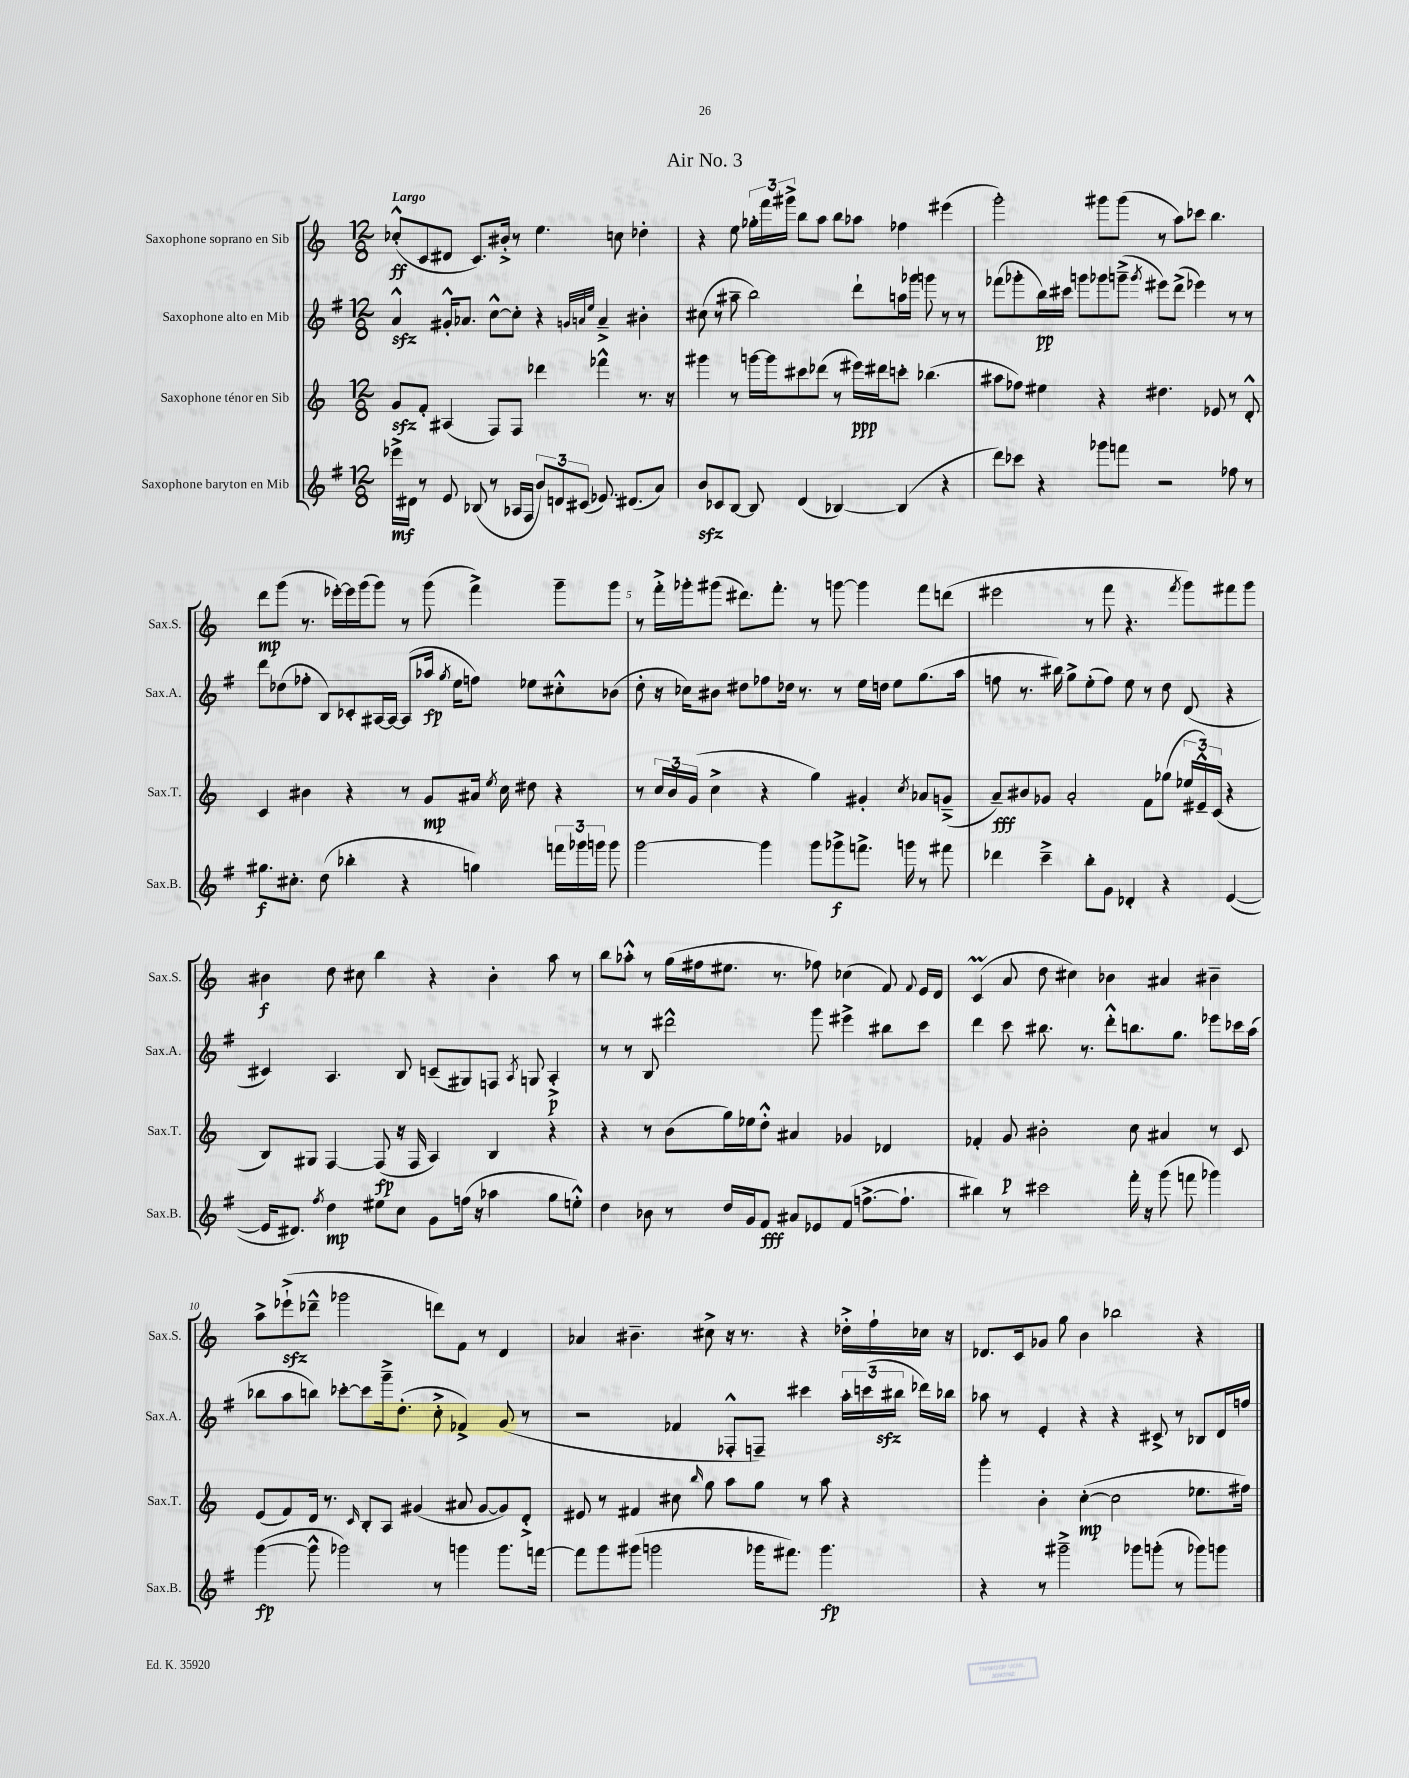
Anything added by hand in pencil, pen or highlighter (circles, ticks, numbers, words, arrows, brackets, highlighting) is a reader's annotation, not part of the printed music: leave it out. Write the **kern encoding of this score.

**kern	**dynam	**kern	**dynam	**kern	**dynam	**kern	**dynam
*part4	*part4	*part3	*part3	*part2	*part2	*part1	*part1
*staff4	*staff4	*staff3	*staff3	*staff2	*staff2	*staff1	*staff1
*I"Saxophone baryton en Mib	*	*I"Saxophone ténor en Sib	*	*I"Saxophone alto en Mib	*	*I"Saxophone soprano en Sib	*
*I'Sax.B.	*	*I'Sax.T.	*	*I'Sax.A.	*	*I'Sax.S.	*
*clefG2	*	*clefG2	*	*clefG2	*	*clefG2	*
*k[f#]	*	*k[]	*	*k[f#]	*	*k[]	*
*M12/8	*	*M12/8	*	*M12/8	*	*M12/8	*
=1	=1	=1	=1	=1	=1	=1	=1
!	!	!	!	!	!	!LO:TX:a:B:t=Largo	!
16eee-X^\LL	mf	8gzz/L	.	4azz^^/	.	(8cc-X'^^/L	ff
16d#X\JJ	.	.	.	.	.	.	.
8r	.	8f'/J	.	.	.	8c/	.
8e/	.	(4A#X/	.	16g#X'^^/KL	.	8d#X/J	.
.	.	.	.	8.a-X/J	.	.	.
(8B-X/	.	.	.	.	.	8.c/L)	.
8r	.	8F/L)	.	[8cc^^\L	.	.	.
.	.	.	.	.	.	16b#X'^/Jk	.
16A-X/LL	.	8F/J	.	8cc'\J]	.	8r	.
16F#/JJ	.	.	.	.	.	.	.
12b/L)	.	4ddd-X\	.	4r	.	4.ee\	.
12dn/	.	.	.	.	.	.	.
(12c#X/J	.	.	.	.	.	.	.
.	.	.	.	32qqgn/LLL	.	.	.
.	.	.	.	32qqan/	.	.	.
.	.	.	.	32qqee/JJJ	.	.	.
8.e-X/)	.	4fff-X^^\	.	4a~^/	.	.	.
.	.	.	.	.	.	8ccn\	.
(8.d#X/L	.	.	.	.	.	.	.
.	.	8.r	.	4b#X'\	.	4dd-X'\	.
8a/J)	.	.	.	.	.	.	.
.	.	16r	.	.	.	.	.
=2	=2	=2	=2	=2	=2	=2	=2
8bzz/L	.	4ggg#X\	.	(8cc#X\	.	4r	.
8c-X/	.	.	.	8r	.	.	.
[8B/J	.	8r	.	8aa#X~\	.	8ee\	.
8B/]	.	[16gggn\LL	.	2bb\)	.	24gg-X'\LL	.
.	.	.	.	.	.	24fff\	.
.	.	16ggg\J]	.	.	.	.	.
.	.	.	.	.	.	24ggg#X^\JJ	.
(4d/	.	8ccc#X\	.	.	.	8bb\L	.
.	.	(8ddd-X\J	.	.	.	8aa\J	.
[4B-X/)	.	8r	.	.	.	8bb\L	.
.	.	16eee#X\LL)	ppp	8ddd`\L	.	8aa-X\J	.
.	.	16ddd#X\J	.	.	.	.	.
(4B-/]	.	8cccn'\J	.	16aan\L	.	4ff-X\	.
.	.	.	.	16ggg-X\JJ	.	.	.
.	.	(4.bb-X\	.	8gggn\	.	.	.
4r	.	.	.	8r	.	(4eee#X\	.
.	.	.	.	8r	.	.	.
=3	=3	=3	=3	=3	=3	=3	=3
8ddd\L)	.	8aa#X\L	.	(8fff-X\L	.	2ggg'\)	.
8ccc-X\J	.	8ff-X\J)	.	8ggg-X'\	.	.	.
4r	.	4ee#X\	.	16bb\L)	pp	.	.
.	.	.	.	16ccc#X\JJ	.	.	.
.	.	.	.	8gggn\L	.	.	.
8ggg-X\L	.	4r	.	8ggg-X\	.	8ggg#X\L	.
8fffn\J	.	.	.	(8gggn~^\J	.	(8ggg#\J	.
.	.	.	.	8qggg/	.	.	.
2r	.	4.dd#X\	.	8eee#X\L)	.	8r	.
.	.	.	.	(8ddd^\J	.	8aa\L)	.
.	.	.	.	4eee-X\)	.	8ccc-X\J	.
.	.	8e-X/	.	.	.	4.bb\	.
8ff-X\	.	8r	.	8r	.	.	.
8r	.	8d'^^/	.	8r	.	.	.
!!LO:LB:g=z
=4	=4	=4	=4	=4	=4	=4	=4
8.gg#X\L	f	4c/	.	8ddd\L	.	8ddd\L	mp
.	.	.	.	(8dd-X\	.	(8ggg\J	.
8.cc#X'\J	.	.	.	.	.	.	.
.	.	4b#X\	.	8ff-X'\J	.	8.r	.
(8dd\	.	.	.	8B/L)	.	.	.
.	.	.	.	.	.	[16eee-X'\LL)	.
4bb-X'\	.	4r	.	8c-X'/	.	16eee-\]	.
.	.	.	.	.	.	(16ggg\J	.
.	.	.	.	[16A#X/L	.	8ggg\J)	.
.	.	.	.	16A#/JJ_	.	.	.
4r	.	8r	.	(8A#/L]	.	8r	.
.	.	8g/L	mp	16aa-X/Jk	fp	(8ggg\	.
.	.	.	.	8qgg/	.	.	.
.	.	.	.	16ee\KL	.	.	.
4ggn\)	.	16a#X/Jk	.	8ffn\J)	.	4fff^\)	.
.	.	8qee/	.	.	.	.	.
.	.	16cc\	.	.	.	.	.
.	.	8dd#X\	.	8ee-X\L	.	.	.
24fffn\LL	.	4r	.	8cc#X'^^\	.	8ggg~\L	.
24ggg-X\	.	.	.	.	.	.	.
24gggn\JJ	.	.	.	.	.	.	.
8ggg\	.	.	.	(8b-X\J	.	8ggg\J	.
=5	=5	=5	=5	=5	=5	=5	=5
[2ggg\	.	8r	.	8dd'\	.	8r	.
.	.	24cc/LL	.	16r	.	16fff'^\LL	.
.	.	24b/	.	.	.	.	.
.	.	.	.	16cc-X\KL)	.	16ggg-X'\J	.
.	.	(24g/JJ	.	.	.	.	.
.	.	4cc^\	.	8b#X\J	.	(8ggg#X\J	.
.	.	.	.	8dd#X\L	.	8.ddd#X\L)	.
4ggg\]	.	4r	.	8ff-X\	.	.	.
.	.	.	.	.	.	8.fff'\J	.
.	.	.	.	16dd-X\Jk	.	.	.
.	.	.	.	8.r	.	.	.
8ggg\L	.	4gg\)	.	.	.	8r	.
8ggg-X^\	f	.	.	8r	.	[8gggn\	.
8.fffn^\J	.	4g#X'/	.	16ee\LL	.	4ggg\]	.
.	.	.	.	16ddn\JJ	.	.	.
.	.	.	.	8ee\L	.	.	.
16gggn\	.	.	.	.	.	.	.
.	.	8qcc/	.	.	.	.	.
8r	.	8a-X/L	.	(8.gg\	.	8fff\L	.
8fff#X\	.	(8gn~^/J	.	.	.	(8dddn\J	.
.	.	.	.	16aa\Jk	.	.	.
=6	=6	=6	=6	=6	=6	=6	=6
4ddd-X\	.	8a~/L)	fff	8ffn\	.	2eee#X\	.
.	.	8b#X/	.	8.r	.	.	.
4ccc~^\	.	8g-X/J	.	.	.	.	.
.	.	.	.	16bb#X\)	.	.	.
.	.	2a'/	.	8gg^\L	.	.	.
8bb'\L	.	.	.	(8ee'\	.	8r	.
8g\J	.	.	.	8ff\J)	.	8fff\	.
4d-X'/	.	.	.	8ee\	.	4.r	.
.	.	8f\L	.	8r	.	.	.
4r	.	(8gg-X\J	.	8dd\	.	.	.
.	.	.	.	.	.	8qfff/	.
.	.	24ee-X/LL	.	(8d/	.	8ggg\L)	.
.	.	24e#X~^^/)	.	.	.	.	.
.	.	(24c/JJ	.	.	.	.	.
([4e/	.	4r	.	4r	.	8fff#X\	.
.	.	.	.	.	.	8ggg\J	.
!!LO:LB:g=z
=7	=7	=7	=7	=7	=7	=7	=7
16e/KL]	.	8B/L)	.	4c#X/)	.	4b#X\	f
8.d#X/J)	.	.	.	.	.	.	.
.	.	8G#X/J	.	.	.	.	.
8qff#/	.	.	.	.	.	.	.
4dd\	mp	[4F/	.	4.A/	.	8dd\	.
.	.	.	.	.	.	8cc#X\	.
8ee#X\L	.	(8F/]	fp	.	.	4bb\	.
8cc\J	.	16r	.	8B/	.	.	.
.	.	16F/	.	.	.	.	.
8g\L	.	4A/)	.	(8cn~/L	.	4r	.
(16ffn\Jk	.	.	.	8G#X/)	.	.	.
16r	.	.	.	.	.	.	.
4aa-X\	.	4B/	.	8Fn/J	.	4b#'\	.
.	.	.	.	8qA/	.	.	.
.	.	.	.	8Gn/	.	.	.
8gg\L	.	4r	.	4A'^/	p	8aa\	.
8een'^^\J)	.	.	.	.	.	8r	.
=8	=8	=8	=8	=8	=8	=8	=8
4dd\	.	4r	.	8r	.	8bb\L	.
.	.	.	.	8r	.	8aa-X'^^\J	.
8b-X\	.	8r	.	8B/	.	8r	.
8r	.	(8b\L	.	2ddd#X^^\	.	(16gg\LL	.
.	.	.	.	.	.	16ff#X\J	.
16dd/LL	.	16gg\L)	.	.	.	8.ee#X\J	.
16g/J	.	16ee-X\J	.	.	.	.	.
8f#/J	fff	8dd'^^\J	.	.	.	.	.
.	.	.	.	.	.	8.r	.
8a#X/L	.	4a#X/	.	.	.	.	.
8e-X/	.	.	.	8ggg\	.	8ff-X\)	.
(8f#/J	.	4g-X/	.	4eee#X^\	.	(4cc-X\	.
[8.ffn^\L	.	.	.	.	.	.	.
.	.	4d-X/	.	8bb#X\L	.	8f/)	.
8.ff`\J]	.	.	.	.	.	.	.
.	.	.	.	.	.	8qqf/	.
.	.	.	.	8ccc\J	.	16e/LL	.
.	.	.	.	.	.	16d/JJ	.
=9	=9	=9	=9	=9	=9	=9	=9
4bb#X\)	.	4f-X'/	.	4ddd\	.	(4cM/	.
8r	.	8g/	p	8ccc\	.	8a/	.
2ccc#X\	.	2b#X'\	.	8.bb#X\	.	8dd\	.
.	.	.	.	.	.	4cc#X\)	.
.	.	.	.	8.r	.	.	.
.	.	.	.	8ddd'^^\L	.	4b-X\	.
16fff#'\	.	8cc\	.	8.bbn\	.	.	.
16r	.	.	.	.	.	.	.
(8ggg\	.	4a#X/	.	.	.	4a#X/	.
.	.	.	.	8.gg\J	.	.	.
8fffn\	.	.	.	.	.	.	.
4ggg-X\)	.	8r	.	8eee-X\L	.	4b#X~\	.
.	.	8c/	.	16ccc-X\L	.	.	.
.	.	.	.	(16aa\JJ	.	.	.
!!LO:LB:g=z
=10	=10	=10	=10	=10	=10	=10	=10
([4ggg\	fp	(8e/L	.	8bb-X\L	.	8aa^\L	.
.	.	8f/)	.	8aa\	.	(8eee-Xzz`^\	.
8ggg^^\]	.	16d/Jk	.	8bbn\J)	.	8ddd-X~^^\J	.
.	.	8.r	.	.	.	.	.
2ggg-X\)	.	.	.	[8ccc-X'\L	.	2ggg-X\	.
.	.	16qqc/	.	.	.	.	.
.	.	8B'/L	.	8ccc-\]	.	.	.
.	.	8A/J	.	16ggg~^\k	.	.	.
.	.	.	.	(8.dd'\J	.	.	.
.	.	(4g#X/	.	.	.	.	.
8r	.	.	.	8cc'^\	.	8dddn\L)	.
4gggn\	.	8a#X/	.	4f-X^/)	.	8f\J	.
.	.	[8g#/L	.	.	.	8r	.
8.ggg\L	.	8g#/])	.	(8g/	.	4d/	.
.	.	8d'^/J	.	8r	.	.	.
[16fffn\Jk	.	.	.	.	.	.	.
=11	=11	=11	=11	=11	=11	=11	=11
8fff\L]	.	8e#X/	.	2r	.	4a-X/	.
8ggg\	.	8r	.	.	.	.	.
(8ggg#X\J	.	4f#X/	.	.	.	4.b#X~\	.
2gggn\	.	.	.	.	.	.	.
.	.	8cc#X\	.	4f-X/	.	.	.
.	.	16qqbb/	.	.	.	.	.
.	.	8gg\	.	.	.	8cc#X^\	.
.	.	8aa\L	.	8F-X'^^/L	.	16r	.
.	.	.	.	.	.	8.r	.
16ggg-X\KL	.	8gg\J	.	8Fn~/J)	.	.	.
8.fff#X\J)	.	.	.	.	.	.	.
.	.	8r	.	4ccc#X\	.	4r	.
4.ggg-\	fp	8aa\	.	.	.	.	.
.	.	4r	.	24aa'\LL	.	16dd-X'^\LL	.
.	.	.	.	(24cccn\	.	.	.
.	.	.	.	.	.	16ff`\	.
.	.	.	.	24bb#Xzz\JJ	.	.	.
.	.	.	.	16ddd-X\LL)	.	16cc-X\JJ	.
.	.	.	.	16bb-X\JJ	.	16r	.
=12	=12	=12	=12	=12	=12	=12	=12
4r	.	4ggg'\	.	8aa-X\	.	8.d-X/L	.
.	.	.	.	8r	.	.	.
.	.	.	.	.	.	16c/k	.
8r	.	4b'\	.	4e'/	.	8g-X/J	.
2ggg#X~^\	.	.	.	.	.	8gg\	.
.	.	([4cc'\	mp	4r	.	4b\	.
.	.	2cc\]	.	4r	.	2bb-X\	.
8ggg-X\L	.	.	.	.	.	.	.
(8gggn'\J	.	.	.	8c#X^/	.	.	.
8r	.	.	.	8r	.	.	.
8ggg-X\L)	.	8.ee-X\L	.	8B-X/L	.	4r	.
8gggn\J	.	.	.	16d/L	.	.	.
.	.	16ff#X\Jk)	.	16ffn/JJ	.	.	.
==	==	==	==	==	==	==	==
*-	*-	*-	*-	*-	*-	*-	*-
